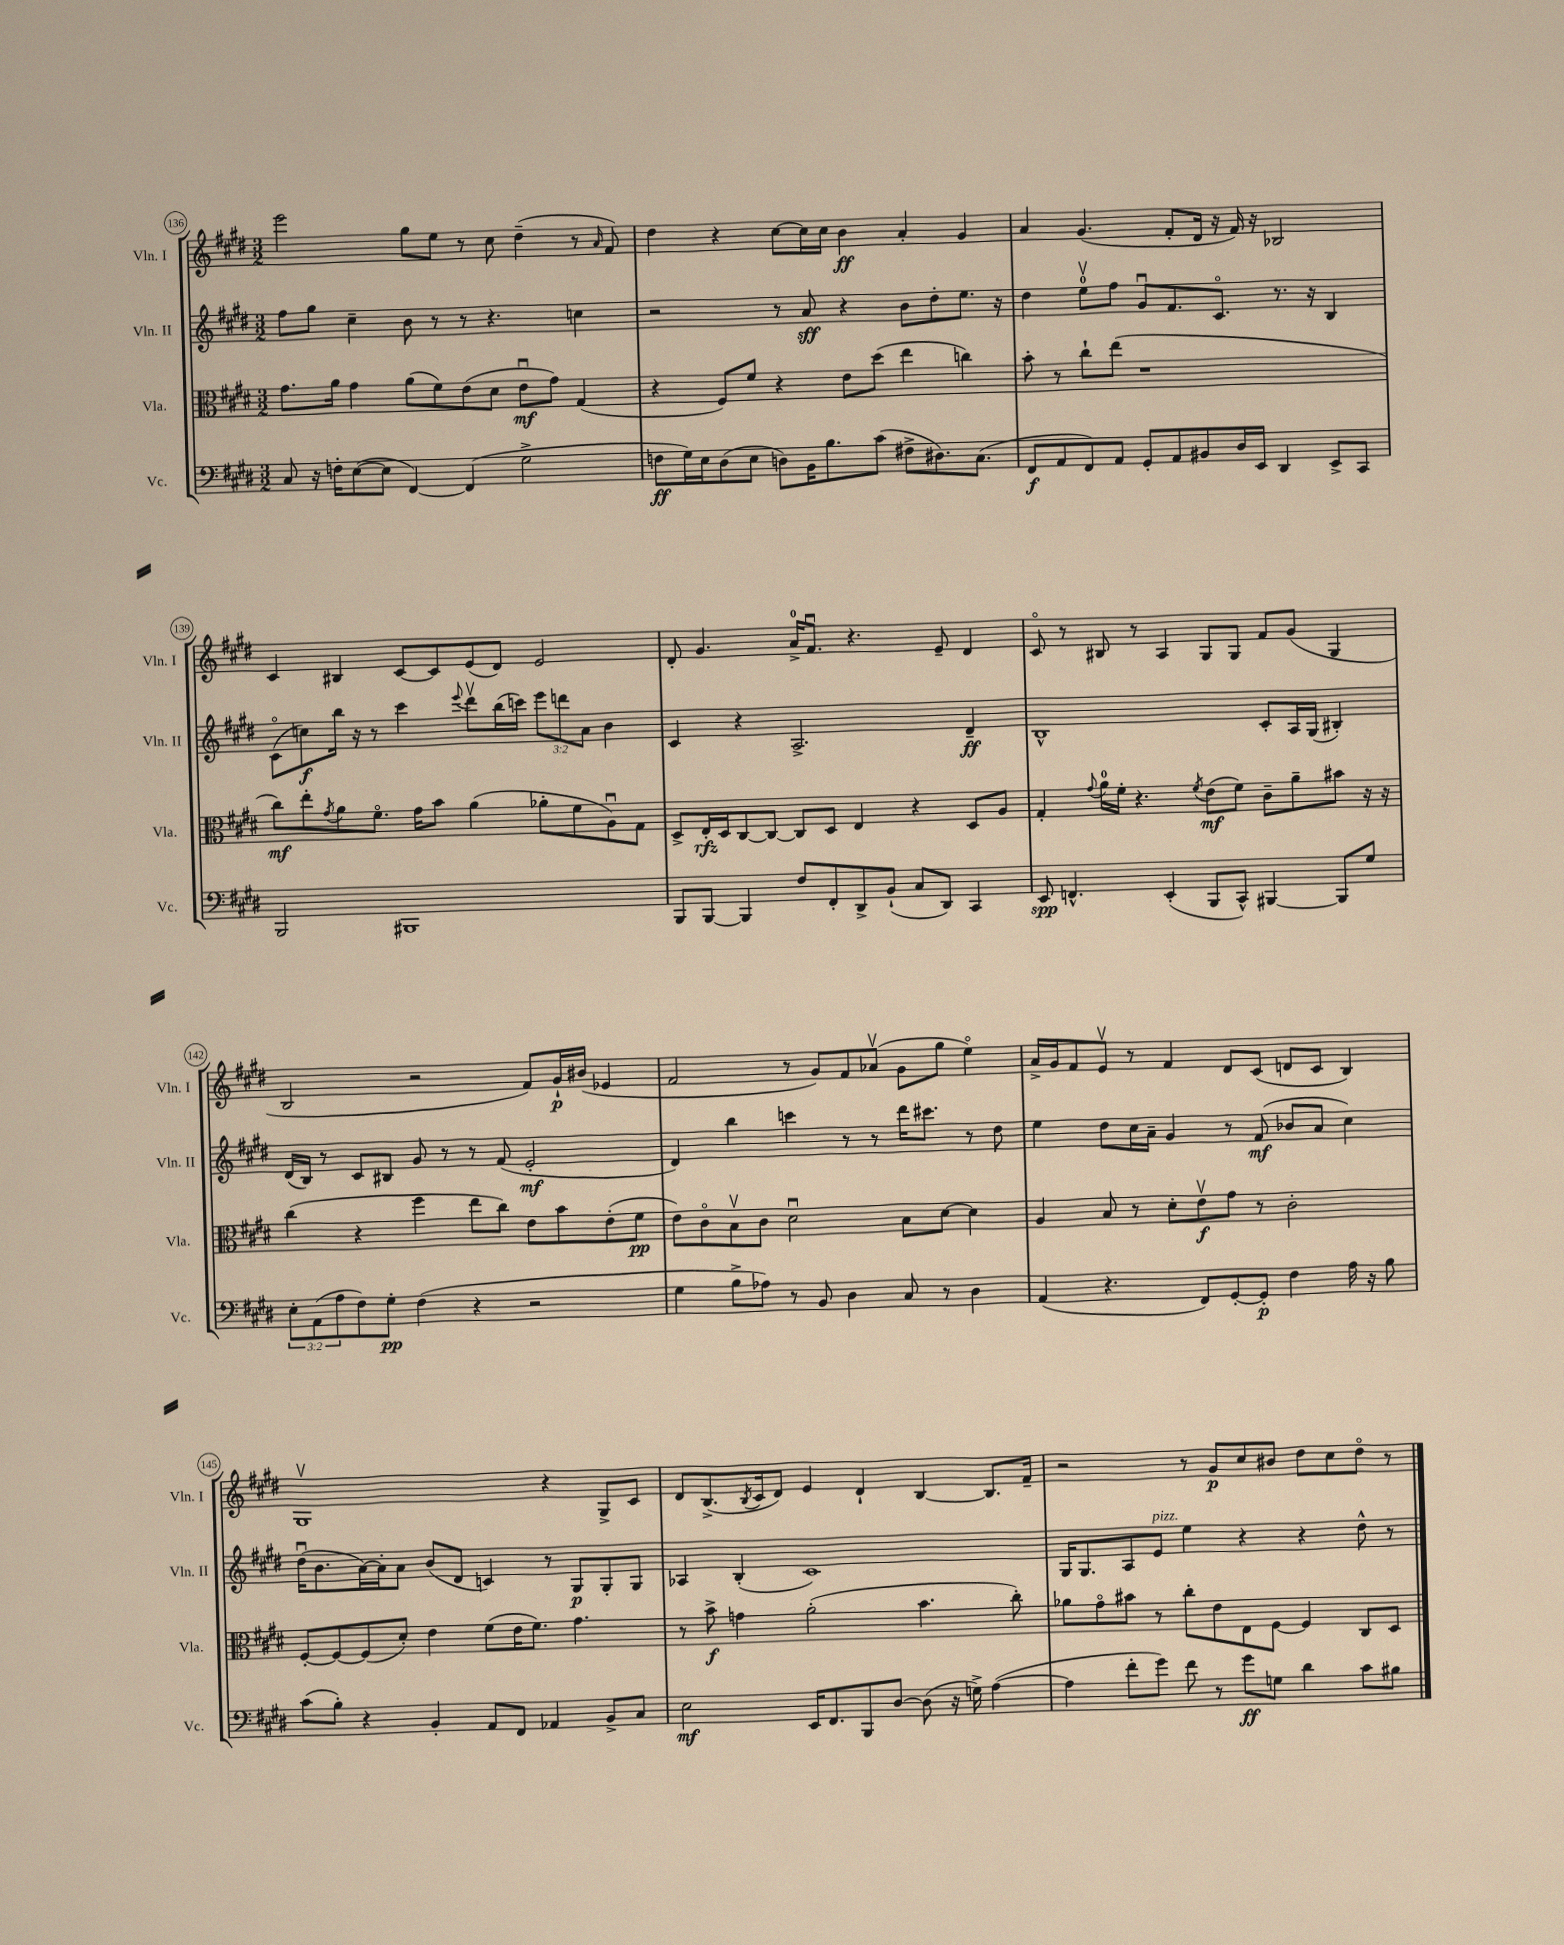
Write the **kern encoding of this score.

**kern	**kern	**kern	**kern
*staff4	*staff3	*staff2	*staff1
*clefF4	*clefC3	*clefG2	*clefG2
*k[f#c#g#d#]	*k[f#c#g#d#]	*k[f#c#g#d#]	*k[f#c#g#d#]
*M3/2	*M3/2	*M3/2	*M3/2
8C#/	8.g#\L	8ff#\L	2eee\
16r	.	8gg#\J	.
16F'\LK	16a\Jk	.	.
([8E\	4g#\	4cc#~\	.
8E\]J	.	.	.
[4FF#/)	(8a\L	8b\	8gg#\L
.	8f#\)	8r	8ee\J
(4FF#/]	(8e\	8r	8r
.	8d#\J	4.r	8cc#\
2G#^\	8eu\L	.	(4dd#~\
.	8g#\J)	.	.
.	(4G#/	4cc\	8r
.	.	.	16qqa/
.	.	.	8f#/)
=	=	=	=
8F\L	4r	2r	4dd#\
16G#\L)	.	.	.
16E\J	.	.	.
(8D#\	8F#/L)	.	4r
8E\J	8f#/J	.	.
8D\L)	4r	8r	[8cc#\L
16BB\K	.	8a/	16cc#\]L
8.B\	.	.	16cc#\JJ
.	8e\L	4r	4b\
(8c#\J	(8dd#\J	.	.
8F#^\L	4ee\	8b\L	4a'/
8.D#\)	.	8dd#'\	.
.	4cc\)	8.ee\J	4g#/
(8.C#\J	.	.	.
.	.	16r	.
=	=	=	=
8FF#/L	8b'\	4dd#\	4a/
8AA/	8r	.	.
8FF#/)	8cc#`\L	8eev\L	(4.g#/
8AA/J	(8ee\J	8ff#\J	.
8GG#'/L	1r	8g#u/L	.
8AA/	.	8.f#/	8f#'/L
8BB#/	.	.	16d#/Jk
.	.	8.c#o/J	16r
16D#/L	.	.	16f#/)
16EE/JJ	.	.	16r
4DD#/	.	8.r	2B-/
.	.	16r	.
8EE^/L	.	4B/	.
8CC#/J	.	.	.
=	=	=	=
2BBB/	8cc#\L)	(8c#o\L	4c#/
.	8ee'\	8cc\)	.
.	8qg#/	.	.
.	8a\	16bb\Jk	4B#/
.	.	16r	.
.	8.f#o\J	8r	.
1BBB#	.	4ccc#\	[8c#/L
.	16g#\LK	.	.
.	8b\J	.	8c#/]
.	.	8qqeee/	.
.	(4a\	8ddd#v\L	(8e/
.	.	(16bb\L	8d#/J)
.	.	16ccc\JJ)	.
.	8a-'\L	12eee\L	2e/
.	.	12ddd\	.
.	8f#\	.	.
.	.	12a\J	.
.	8Au\)	4b\	.
.	8G#\J	.	.
=	=	=	=
8BBB/L	8D#^/L	4c#/	8d#'/
[8BBB/J	16E'/L	.	4.g#/
.	16D#/J	.	.
4BBB/]	[8C#/	4r	.
.	8C#/_J	.	.
8F#/L	8C#/]L	2.A^/	16a^/LK
.	.	.	8.f#u/J
8FF#'/	8D#/J	.	.
8DD#^/	4E/	.	4.r
(8BB`/J	.	.	.
8C#/L	4r	.	.
8DD#/J)	.	.	8e~/
4CC#/	8D#/L	4d#~/	4d#/
.	8A/J	.	.
=	=	=	=
8EE/	4G#'/	1B^^	8c#o/
4.FF^^/	.	.	8r
.	8qqg#/	.	.
.	16a\LL	.	8B#/
.	16f#'\JJ	.	.
.	4.r	.	8r
(4EE'/	.	.	4A/
.	8qf#/	.	.
8BBB/L	(8e\L	.	8G#/L
8CC#^^/J)	8f#\J)	.	8G#/J
[4BBB#/	8c#~\L	8c#'/L	8f#/L
.	8a~\	16A/L	(8g#/J
.	.	(16G#/JJ	.
8BBB#/]L	8b#\J	4B#'/)	4G#/
8G#/J	16r	.	.
.	16r	.	.
=	=	=	=
12E'\L	(4cc#\	(16d#/LL	2B/
.	.	16B/JJ)	.
(12AA\	.	.	.
.	.	8r	.
12A\	.	.	.
8F#\)	4r	8c#/L	.
8G#'\J	.	8B#/J	.
(4F#\	4ff#\	8g#/	2r
.	.	8r	.
4r	8ee\L	8r	.
.	8cc#\J)	(8f#/	.
2r	8e\L	2e'/	8f#/L)
.	8b\	.	16g#`/L
.	.	.	(16b#/JJ
.	(8e'\	.	4e-/
.	8f#\J	.	.
=	=	=	=
4G#\	8e\L)	4d#/)	2f#/
.	8c#o\	.	.
8B^\L	8Bv\	4bb\	.
8A-\J)	8c#\J	.	.
8r	2d#u\	4ccc\	8r
8BB/	.	.	8g#/L)
4D#\	.	8r	8f#/
.	.	8r	(8a-v/J
8C#/	8B\L	16ddd#\LK	8g#\L
.	.	8.ccc#\J	.
8r	[8d#\J	.	8gg#\J
4D#\	4d#\]	8r	4eeo\)
.	.	8dd#\	.
=	=	=	=
(4AA/	4A/	4ee\	16a^/LL
.	.	.	16g#/J
.	.	.	8f#/
4.r	8B/	8dd#\L	8ev/J
.	8r	16cc#\L	8r
.	.	16a~\JJ	.
.	8d#'\L	4g#/	4f#/
8FF#/L)	8ev\	.	.
[8GG#'/	8g#\J	8r	8d#/L
8GG#'/]J	8r	(8f#/	(8c#/J
4F#\	2c#'\	8b-/L	8d/L
.	.	8a/J	8c#/J
16A\	.	4cc#\)	4B/)
16r	.	.	.
8B\	.	.	.
=	=	=	=
(8c#\L	[8F#'/L	(16dd#u\LK	1G#v
.	.	8.b\	.
8B'\J)	8F#/_	.	.
4r	(8F#/]	[16a\L)	.
.	.	16a'\]J	.
.	8d#'/J)	8a\J	.
4BB'/	4e\	(8b/L	.
.	.	8d#/J	.
8AA/L	(8f#\L	4c/)	.
8FF#/J	16e\K	.	.
.	8.f#\J)	.	.
4AA-/	.	8r	4r
.	4.g#\	8G#/L	.
8BB^/L	.	8G#'/	8G#^/L
8C#/J	.	8G#/J	8c#/J
=	=	=	=
2E\	8r	4A-/	8d#/L
.	8b^\	.	(8.B^/
.	4g\	(4B'/	.
.	.	.	8qB/
.	.	.	16c#/k
.	.	.	8d#/J)
16EE/LK	(2a'\	1c#)	4e/
8.FF#/	.	.	.
8BBB/	.	.	4d#`/
[8D#/J	.	.	.
(8D#\]	4.b\	.	[4B/
16r	.	.	.
16G^\)	.	.	.
([4A\	.	.	8.B/]L
.	8cc#'\)	.	.
.	.	.	16f#~/Jk
=	=	=	=
4A\]	8a-\L	16G#/LK	2r
.	.	8.G#/	.
.	8g#o\	.	.
8f#'\L	8b#\J	8A/	.
8g#\J)	8r	8e/J	.
8f#\	8cc#'\L	4ee\	8r
8r	8e\	.	8g#/L
8g#\L	8E\	4r	8cc#/
8G\J	[8F#\J	.	8b#/J
4d#\	4F#/]	4r	8dd#\L
.	.	.	8cc#\
8c#\L	8C#/L	8dd#^^\	8dd#o\J
8B#\J	8D#/J	8r	8r
==	==	==	==
*-	*-	*-	*-
